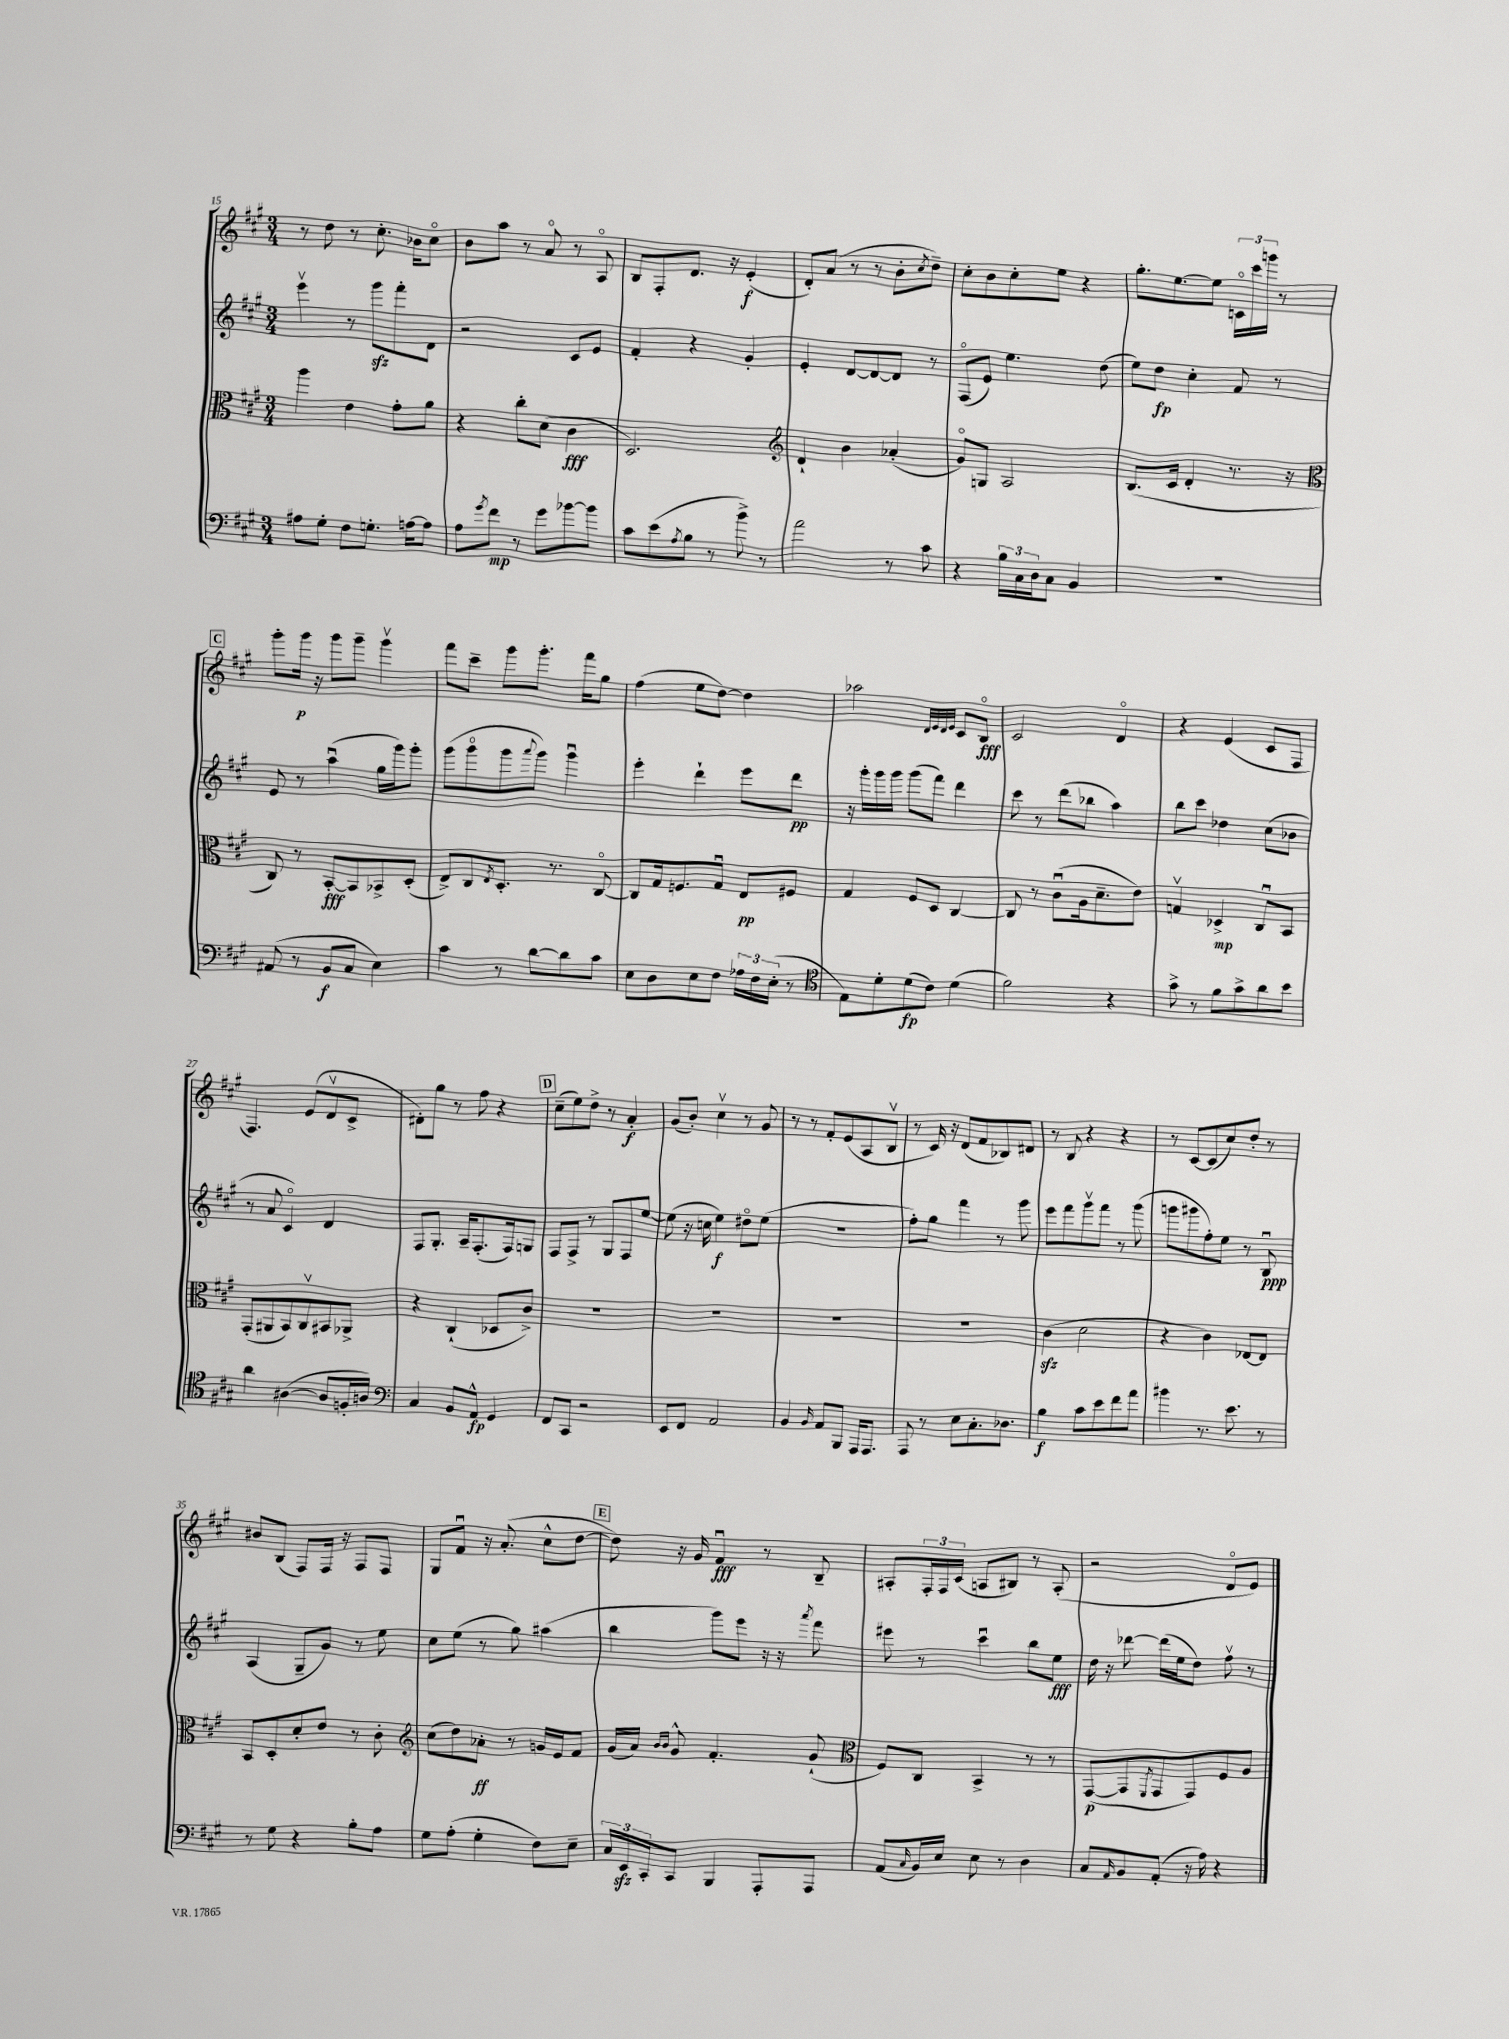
<<
\new StaffGroup <<
\new Staff = "s0" {
    \clef treble \key a \major \numericTimeSignature \time 3/4
    r8 d''8 r8 cis''8.-. bes'16 cis''8\flageolet |
    b'8 a''8 r8 a'8\flageolet r8 a8\flageolet |
    b8 fis8-. d'8. r16 e'4-.\f( |
    d'8-.) a'8( r8 r8 b'8-. \acciaccatura { cis''8 } d''8--) |
    cis''8-. b'8 cis''8-. e''8 r4 |
    gis''8.-. e''8.~ e''8 \tuplet 3/2 { c'16\flageolet cis'''16 g'''16 } r8 |
    \mark \markup { \box "C" } gis'''8-. gis'''16\p r16 gis'''8 gis'''8-- gis'''4\upbow |
    fis'''8 cis'''8-- gis'''8 gis'''8.-. fis'''16 gis''8 |
    fis''4( e''8 d''8~) d''4 |
    aes''2 \grace { d'32 e'32 d'32 e'32 } cis'8 b8\flageolet\fff |
    cis'2 d'4\flageolet |
    r4 e'4( cis'8 fis8 |
    fis4.) e'8( d'8\upbow cis'8-> |
    dis'8-.) gis''8 r8 fis''8 r4 |
    \mark \markup { \box "D" } cis''8--( e''8) d''8-> r8 a'4-.\f |
    gis'8( b'8-.) cis''4\upbow r8 gis'8 |
    r8 r8 fis'8-. e'8( a8 b8\upbow |
    r8 cis'16) r16 d'8( fis'8 bes8) dis'8 |
    r8 b8 r4 r4 |
    r8 cis'8~ cis'8( cis''8) d''8-. r8 |
    bis'8 b8( fis8) fis16 r16 fis8 fis8 |
    gis8 fis'8\downbow r16 a'8.-.( cis''8-^ d''8~ |
    \mark \markup { \box "E" } d''8) r16 gis'16 fis'4\downbow\fff r8 b8-- |
    ais8-. \tuplet 3/2 { fis16-. fis16 cis'16( } a8 bis8) r8 a8-.( |
    r2 d'8\flageolet e'8) \bar "|." |
}
\new Staff = "s1" {
    \clef treble \key a \major \numericTimeSignature \time 3/4
    e'''4\upbow r8 gis'''8\sfz fis'''8-. d'8 |
    r2 cis'8 e'8 |
    fis'4-. r4 gis'4-. |
    e'4-. d'8~ d'8~ d'8 r8 |
    fis8\flageolet( e'8) e''4. d''8( |
    e''8) d''8\fp cis''4-. fis'8 r8 |
    \mark \markup { \box "C" } e'8 r8 a''4\downbow( gis''16 gis'''16) gis'''8-. |
    gis'''8( gis'''8\flageolet gis'''8 \appoggiatura { a'''8 } gis'''8) gis'''4\downbow |
    e'''4-. d'''4-! e'''8 d'''8\pp |
    r16 gis'''16-. gis'''16 gis'''16 gis'''8( fis'''8) d'''4 |
    cis'''8 r8 d'''8( bes''8 a''4) |
    b''8 cis'''8 des''4 cis''8( bes'8 |
    r8 a'8 cis'4\flageolet) d'4 |
    fis8 gis8.-. a16-- fis8.-.( fis16) g8 |
    \mark \markup { \box "D" } fis8 fis8-> r8 gis8 fis8 e''8~ |
    e''8( r16 c''16 e''4\f) dis''8\flageolet e''8( |
    R2. |
    fis''8-.) gis''8 fis'''4 r8 gis'''8 |
    e'''8 fis'''8 gis'''8\upbow fis'''8 r8 gis'''8( |
    g'''8 gis'''8 fis''8-.) e''8 r8 b8\downbow\ppp |
    a4( gis8-- gis'8) r8 e''8 |
    cis''8 e''8( r8 gis''8) ais''4( |
    \mark \markup { \box "E" } b''4 gis'''8) e'''8 r16 r16 \acciaccatura { a'''8 } fis'''8 |
    eis'''8 r8 cis'''4\downbow b''8 e''8\fff |
    d''16 r16 des'''8~ des'''16( e''16 d''8) fis''8\upbow r8 \bar "|." |
}
\new Staff = "s2" {
    \clef alto \key a \major \numericTimeSignature \time 3/4
    a''4 e'4 gis'8-. a'8 |
    r4 cis''8-. d'8( cis'4\fff |
    d2.) |
    \clef treble d'4-! b'4 aes'4-.( |
    gis'8\flageolet) g8 a2 |
    b8.( cis'16 d'4-. r8. r16 |
    \mark \markup { \box "C" } \clef alto cis8) r8 b,8~-.\fff b,8 bes,8-> d8-.( |
    e8->) cis8 \acciaccatura { e8 } d8.-. r8. cis8~\flageolet |
    cis8 gis16 f8. gis8\downbow e8\pp fis8 |
    gis4 fis8 d8 cis4~ |
    cis8 r8 cis'8\downbow( a16 d'8.-- e'8) |
    g4\upbow des4->\mp cis8\downbow b,8 |
    gis,8-.( ais,8 b,8) cis8\upbow bis,8 aes,8-> |
    r4 cis4-!( des8 cis'8->) |
    \mark \markup { \box "D" } R2. |
    R2. |
    R2. |
    R2. |
    cis'4\sfz( d'2 |
    r4 cis'4) ees8~ ees8 |
    b,8 d8-. d'8-. e'8 r8 cis'8-. |
    \clef treble cis''8( d''8) aes'8-.\ff r8 g'16 e'16 fis'8 |
    \mark \markup { \box "E" } gis'16( a'16) \grace { b'16 b'16 } gis'8-^ fis'4.-. gis'8-!( |
    \clef alto fis8) cis8 b,4-> r8 r8 |
    gis,8~\p( gis,8 \acciaccatura { fis,8 } gis,8 gis,8) fis8 a8 \bar "|." |
}
\new Staff = "s3" {
    \clef bass \key a \major \numericTimeSignature \time 3/4
    ais8 gis8-. fis8 g8.-. a16~ a8 |
    a8 \acciaccatura { gis'8 } fis'8\mp r8 gis'8 bes'8~ bes'8 |
    cis'8 e'8( \acciaccatura { a8 } b8 r8 b'8->) r8 |
    a'2 r8 cis'8 |
    r4 \tuplet 3/2 { b16 cis16 d16 } cis8 b,4 |
    R2. |
    \mark \markup { \box "C" } ais,8( r8 b,8\f cis8 e4) |
    cis'4 r8 d'8~ d'8 cis'8 |
    e8 d8 e8 fis8 \tuplet 3/2 { aes16 fis16 e16-.( } r8 |
    \clef tenor e8) d'8-. d'8\fp( cis'8) d'4( |
    fis'2) r4 |
    gis'8-> r8 fis'8 gis'8-> a'8 b'8 |
    a'4 ais4~( ais8 f16-. a16) |
    \clef bass cis4 b,8 a,8-^\fp gis,4 |
    \mark \markup { \box "D" } fis,8 cis,8 r2 |
    e,8 fis,8 a,2 |
    b,4 \grace { b,16 } a,8 b,,8 a,,16 a,,8. |
    a,,8 r8 e8 cis8.-. des8. |
    b4\f cis'8 e'8 fis'8 a'8 |
    bis'4 r8. e'8. r8 |
    r8 gis8 r4 b8-. a8 |
    gis8 a8-.( gis4-. fis8) e8-- |
    \mark \markup { \box "E" } \tuplet 3/2 { cis16 e,16\sfz cis,16-. } cis,8 b,,4 a,,8-. a,,8 |
    a,8( \grace { cis16 } b,16) e16 e8 r8 d4 |
    cis8 \grace { a,16 } b,8 a,8-.( r16 a16) r4 \bar "|." |
}
>>
>>
\layout { \context { \Score currentBarNumber = #15 } }
